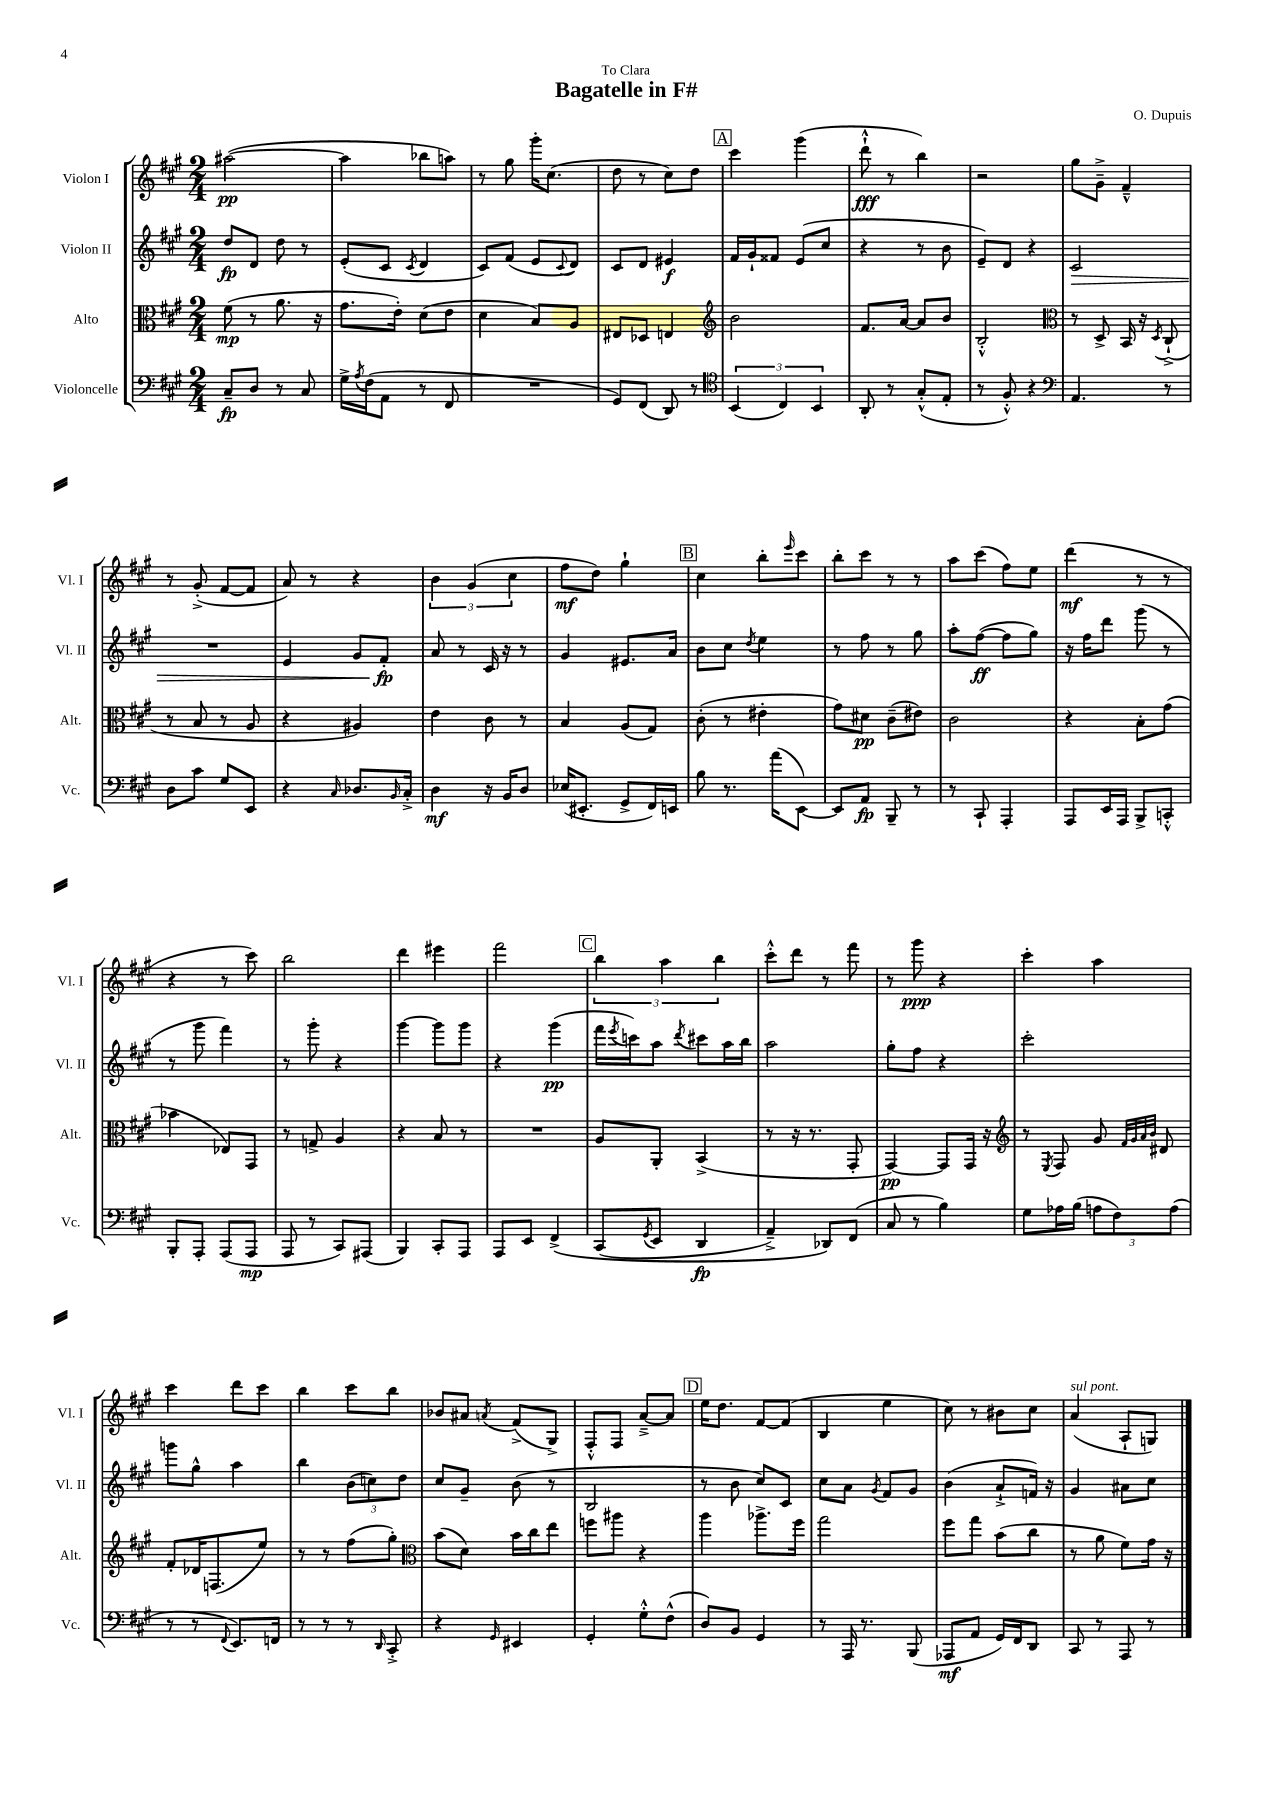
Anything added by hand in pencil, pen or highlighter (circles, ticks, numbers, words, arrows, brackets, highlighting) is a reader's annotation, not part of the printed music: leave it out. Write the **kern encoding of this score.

**kern	**dynam	**kern	**dynam	**kern	**dynam	**kern	**dynam
*part4	*part4	*part3	*part3	*part2	*part2	*part1	*part1
*staff4	*staff4	*staff3	*staff3	*staff2	*staff2	*staff1	*staff1
*I"Violoncelle	*	*I"Alto	*	*I"Violon II	*	*I"Violon I	*
*I'Vc.	*	*I'Alt.	*	*I'Vl. II	*	*I'Vl. I	*
*clefF4	*	*clefC3	*	*clefG2	*	*clefG2	*
*k[f#c#g#]	*	*k[f#c#g#]	*	*k[f#c#g#]	*	*k[f#c#g#]	*
*M2/4	*	*M2/4	*	*M2/4	*	*M2/4	*
=1	=1	=1	=1	=1	=1	=1	=1
8C#~/L	fp	(8f#\	mp	8dd/L	fp	([2aa#X\	pp
8D/J	.	8r	.	8d/J	.	.	.
8r	.	8.a\	.	8dd\	.	.	.
8C#/	.	.	.	8r	.	.	.
.	.	16r	.	.	.	.	.
=2	=2	=2	=2	=2	=2	=2	=2
16G#^\LL	.	8.g#\L	.	(8e'/L	.	4aa#\]	.
8qA/	.	.	.	.	.	.	.
(16F#\J	.	.	.	.	.	.	.
8AA\J	.	.	.	8c#/J	.	.	.
.	.	16e'\Jk)	.	.	.	.	.
.	.	.	.	8qc#/	.	.	.
8r	.	(8d\L	.	4d/	.	8bb-X\L	.
8FF#/	.	8e\J	.	.	.	8aan\J)	.
=3	=3	=3	=3	=3	=3	=3	=3
2r	.	4d\	.	8c#/L)	.	8r	.
.	.	.	.	(8f#/J	.	8gg#\	.
.	.	8B/L)	.	8e/L	.	16ggg#'\KL	.
.	.	.	.	.	.	(8.cc#\J	.
.	.	.	.	8qqc#/	.	.	.
.	.	8A/J	.	8d/J)	.	.	.
=4	=4	=4	=4	=4	=4	=4	=4
8GG#/L)	.	8E#X/L	.	8c#/L	.	8dd\	.
(8FF#/J	.	8D-X/J	.	8d/J	.	8r	.
8DD/)	.	4En/	.	4e#X/	f	8cc#\L)	.
8r	.	.	.	.	.	8dd\J	.
!!LO:REH:place=s1:t=A
=5	=5	=5	=5	=5	=5	=5	=5
*clefC4	*	*clefG2	*	*	*	*	*
(6BB/	.	2b\	.	16f#/LL	.	4ccc#\	.
.	.	.	.	16g#`/J	.	.	.
.	.	.	.	8f##X/J	.	.	.
6C#/)	.	.	.	.	.	.	.
.	.	.	.	(8e/L	.	(4ggg#\	.
6BB/	.	.	.	.	.	.	.
.	.	.	.	8cc#/J	.	.	.
=6	=6	=6	=6	=6	=6	=6	=6
8AA'/	.	8.f#/L	.	4r	.	8ddd`^^\	fff
8r	.	.	.	.	.	8r	.
.	.	[16a/Jk	.	.	.	.	.
(8G#'^^/L	.	8a/L]	.	8r	.	4bb\)	.
8E'/J	.	8b/J	.	8b\	.	.	.
=7	=7	=7	=7	=7	=7	=7	=7
8r	.	2B'^^/	.	8e~/L)	.	2r	.
8F#'^^/)	.	.	.	8d/J	.	.	.
4r	.	.	.	4r	.	.	.
=8	=8	=8	=8	=8	=8	=8	=8
*clefF4	*	*clefC3	*	*	*	*	*
!	!	!	!	!	!LO:HP:b	!	!
4.AA/	.	8r	.	2c#/	>	8gg#\L	.
.	.	8D^/	.	.	.	8g#~^\J	.
.	.	16BB/	.	.	.	4f#~^^/	.
.	.	16r	.	.	.	.	.
.	.	8qD/	.	.	.	.	.
8r	.	(8C#`^/	.	.	.	.	.
!!LO:LB:g=z
=9	=9	=9	=9	=9	=9	=9	=9
8D\L	.	8r	.	2r	.	8r	.
8c#\J	.	8B/	.	.	.	(8g#'^/	.
8G#/L	.	8r	.	.	.	[8f#/L	.
8EE/J	.	8A/	.	.	.	8f#/J]	.
=10	=10	=10	=10	=10	=10	=10	=10
4r	.	4r	.	4e/	.	8a/)	.
.	.	.	.	.	.	8r	.
16qqC#/	.	.	.	.	.	.	.
8.D-X/L	.	4A#X/)	.	8g#/L	.	4r	.
.	.	.	.	8f#'/J	fp	.	.
16qqBB/	.	.	.	.	.	.	.
16C#'^/Jk	.	.	.	.	.	.	.
.	.	.	.	.	]	.	.
=11	=11	=11	=11	=11	=11	=11	=11
4D\	mf	4e\	.	8a/	.	6b\	.
.	.	.	.	8r	.	.	.
.	.	.	.	.	.	(6g#/	.
16r	.	8c#\	.	16c#/	.	.	.
16BB/KL	.	.	.	16r	.	.	.
.	.	.	.	.	.	6cc#\	.
8D/J	.	8r	.	8r	.	.	.
=12	=12	=12	=12	=12	=12	=12	=12
(16E-X/KL	.	4B/	.	4g#/	.	8ff#\L	mf
8.EE#X'/J	.	.	.	.	.	.	.
.	.	.	.	.	.	8dd\J)	.
8GG#^/L	.	(8A/L	.	8.e#X/L	.	4gg#`\	.
16FF#/L)	.	8G#/J)	.	.	.	.	.
16EEn/JJ	.	.	.	16a/Jk	.	.	.
!!LO:REH:place=s1:t=B
=13	=13	=13	=13	=13	=13	=13	=13
8B\	.	(8c#'\	.	8b\L	.	4cc#\	.
8.r	.	8r	.	8cc#\J	.	.	.
.	.	.	.	8qdd/	.	.	.
.	.	4e#X'\	.	4ee\	.	8bb'\L	.
(16a\KL	.	.	.	.	.	.	.
.	.	.	.	.	.	16qqeee/	.
[8EE\J)	.	.	.	.	.	8ccc#\J	.
=14	=14	=14	=14	=14	=14	=14	=14
8EE/L]	.	8g#\L)	.	8r	.	8bb'\L	.
8AA/J	fp	8d#X\J	pp	8ff#\	.	8ccc#\J	.
8BBB~/	.	(8c#~\L	.	8r	.	8r	.
8r	.	8e#X\J)	.	8gg#\	.	8r	.
=15	=15	=15	=15	=15	=15	=15	=15
8r	.	2c#\	.	8aa'\L	.	8aa\L	.
8CC#`/	.	.	.	([8ff#\J	ff	(8ccc#\J	.
4AAA'/	.	.	.	8ff#\L]	.	8ff#\L)	.
.	.	.	.	8gg#\J)	.	8ee\J	.
=16	=16	=16	=16	=16	=16	=16	=16
8AAA/L	.	4r	.	16r	.	(4ddd\	mf
.	.	.	.	16ff#\KL	.	.	.
16EE/L	.	.	.	8ddd\J	.	.	.
16AAA/JJ	.	.	.	.	.	.	.
8BBB^/L	.	8B'\L	.	(8ggg#\	.	8r	.
8CCn'^^/J	.	(8g#\J	.	8r	.	8r	.
!!LO:LB:g=z
=17	=17	=17	=17	=17	=17	=17	=17
8BBB'/L	.	4b-X\	.	8r	.	4r	.
8AAA'/J	.	.	.	8ggg#\	.	.	.
(8AAA/L	.	8E-X/L)	.	4fff#\)	.	8r	.
8AAA/J	mp	8GG#/J	.	.	.	8ccc#\)	.
=18	=18	=18	=18	=18	=18	=18	=18
8AAA/	.	8r	.	8r	.	2bb\	.
8r	.	8Gn^/	.	8ggg#'\	.	.	.
8CC#/L)	.	4A/	.	4r	.	.	.
(8AAA#X/J	.	.	.	.	.	.	.
=19	=19	=19	=19	=19	=19	=19	=19
4BBB/)	.	4r	.	[4ggg#\	.	4ddd\	.
8CC#'/L	.	8B/	.	8ggg#\L]	.	4eee#X\	.
8AAA/J	.	8r	.	8ggg#\J	.	.	.
=20	=20	=20	=20	=20	=20	=20	=20
8AAA/L	.	2r	.	4r	.	2fff#\	.
8EE/J	.	.	.	.	.	.	.
(4FF#^/	.	.	.	(4ggg#\	pp	.	.
!!LO:REH:place=s1:t=C
=21	=21	=21	=21	=21	=21	=21	=21
(8CC#/L	.	8A/L	.	16fff#\LL	.	6bb\	.
.	.	.	.	8qeee/	.	.	.
.	.	.	.	16cccn\J)	.	.	.
8qGG#/	.	.	.	.	.	.	.
8EE/J	.	8AA'/J	.	8aa\J	.	.	.
.	.	.	.	.	.	6aa\	.
.	.	.	.	8qddd/	.	.	.
4DD/	fp	(4BB^/	.	8ccc#X\L	.	.	.
.	.	.	.	.	.	6bb\	.
.	.	.	.	16aa\L	.	.	.
.	.	.	.	16bb\JJ	.	.	.
=22	=22	=22	=22	=22	=22	=22	=22
4AA~^/)	.	8r	.	2aa\	.	8ccc#'^^\L	.
.	.	16r	.	.	.	8ddd\J	.
.	.	8.r	.	.	.	.	.
8DD-X/L)	.	.	.	.	.	8r	.
(8FF#/J	.	8GG#'/	.	.	.	8fff#\	.
=23	=23	=23	=23	=23	=23	=23	=23
8C#/	.	[4GG#/)	pp	8gg#'\L	.	8r	.
8r	.	.	.	8ff#\J	.	8ggg#\	ppp
4B\)	.	8GG#/L]	.	4r	.	4r	.
.	.	16GG#/Jk	.	.	.	.	.
.	.	16r	.	.	.	.	.
=24	=24	=24	=24	=24	=24	=24	=24
*	*	*clefG2	*	*	*	*	*
8G#\L	.	8r	.	2ccc#'\	.	4ccc#'\	.
.	.	8qE/	.	.	.	.	.
16A-X\L	.	8F#/	.	.	.	.	.
(16B\JJ	.	.	.	.	.	.	.
12An\L	.	8g#/	.	.	.	4aa\	.
12F#\)	.	.	.	.	.	.	.
.	.	32qqf#/LLL	.	.	.	.	.
.	.	32qqg#/	.	.	.	.	.
.	.	32qqa/	.	.	.	.	.
.	.	32qqb/JJJ	.	.	.	.	.
.	.	8d#X/	.	.	.	.	.
(12A\J	.	.	.	.	.	.	.
!!LO:LB:g=z
=25	=25	=25	=25	=25	=25	=25	=25
8r	.	8f#'/L	.	8gggn\L	.	4ccc#\	.
8r	.	16d-X/K	.	8gg#^^\J	.	.	.
.	.	(8.Fn/	.	.	.	.	.
8qqFF#/	.	.	.	.	.	.	.
8.EE/L)	.	.	.	4aa\	.	8ddd\L	.
.	.	8ee/J)	.	.	.	8ccc#\J	.
16FFn/Jk	.	.	.	.	.	.	.
=26	=26	=26	=26	=26	=26	=26	=26
8r	.	8r	.	4bb\	.	4bb\	.
8r	.	8r	.	.	.	.	.
8r	.	(8ff#\L	.	(12b\L	.	8ccc#\L	.
.	.	.	.	12ccn\)	.	.	.
16qqDD/	.	.	.	.	.	.	.
8CC#'^/	.	8gg#'\J)	.	.	.	8bb\J	.
.	.	.	.	12dd\J	.	.	.
=27	=27	=27	=27	=27	=27	=27	=27
*	*	*clefC3	*	*	*	*	*
4r	.	(8b\L	.	8cc#/L	.	8b-X/L	.
.	.	8d\J)	.	8g#~/J	.	8a#X/J	.
16qqGG#/	.	.	.	.	.	8qan/	.
4EE#X/	.	16b\LL	.	(8b\	.	(8f#^/L	.
.	.	16cc#\J	.	.	.	.	.
.	.	8ee\J	.	8r	.	8G#^/J)	.
=28	=28	=28	=28	=28	=28	=28	=28
4GG#'/	.	8ffn\L	.	2B/	.	8F#'^^/L	.
.	.	8aa#X\J	.	.	.	8F#/J	.
8G#'^^\L	.	4r	.	.	.	[8a~^/L	.
(8F#^^\J	.	.	.	.	.	8a/J]	.
!!LO:REH:place=s1:t=D
=29	=29	=29	=29	=29	=29	=29	=29
8D/L)	.	4aa\	.	8r	.	16ee\KL	.
.	.	.	.	.	.	8.dd\J	.
8BB/J	.	.	.	8b\	.	.	.
4GG#/	.	8.aa-X^\L	.	8cc#/L)	.	[8f#/L	.
.	.	.	.	8c#/J	.	(8f#/J]	.
.	.	16ff#\Jk	.	.	.	.	.
=30	=30	=30	=30	=30	=30	=30	=30
8r	.	2gg#\	.	8cc#\L	.	4B/	.
16AAA/	.	.	.	8a\J	.	.	.
8.r	.	.	.	.	.	.	.
.	.	.	.	8qg#/	.	.	.
.	.	.	.	8f#/L	.	4ee\	.
(8BBB/	.	.	.	8g#/J	.	.	.
=31	=31	=31	=31	=31	=31	=31	=31
8AAA-X/L	mf	8ff#\L	.	(4b\	.	8cc#\)	.
8AA/J	.	8gg#\J	.	.	.	8r	.
16GG#/LL)	.	(8b\L	.	8a`^/L	.	8b#X\L	.
16FF#/J	.	.	.	.	.	.	.
8DD/J	.	8cc#\J	.	16fn/Jk)	.	8cc#\J	.
.	.	.	.	16r	.	.	.
=32	=32	=32	=32	=32	=32	=32	=32
!	!	!	!	!	!	!LO:TX:a:i:t=sul pont.	!
8CC#/	.	8r	.	4g#/	.	(4a/	.
8r	.	8a\	.	.	.	.	.
8AAA/	.	8f#\L)	.	8a#X\L	.	8A`/L	.
8r	.	16g#\Jk	.	8cc#\J	.	8Gn/J)	.
.	.	16r	.	.	.	.	.
==	==	==	==	==	==	==	==
*-	*-	*-	*-	*-	*-	*-	*-
